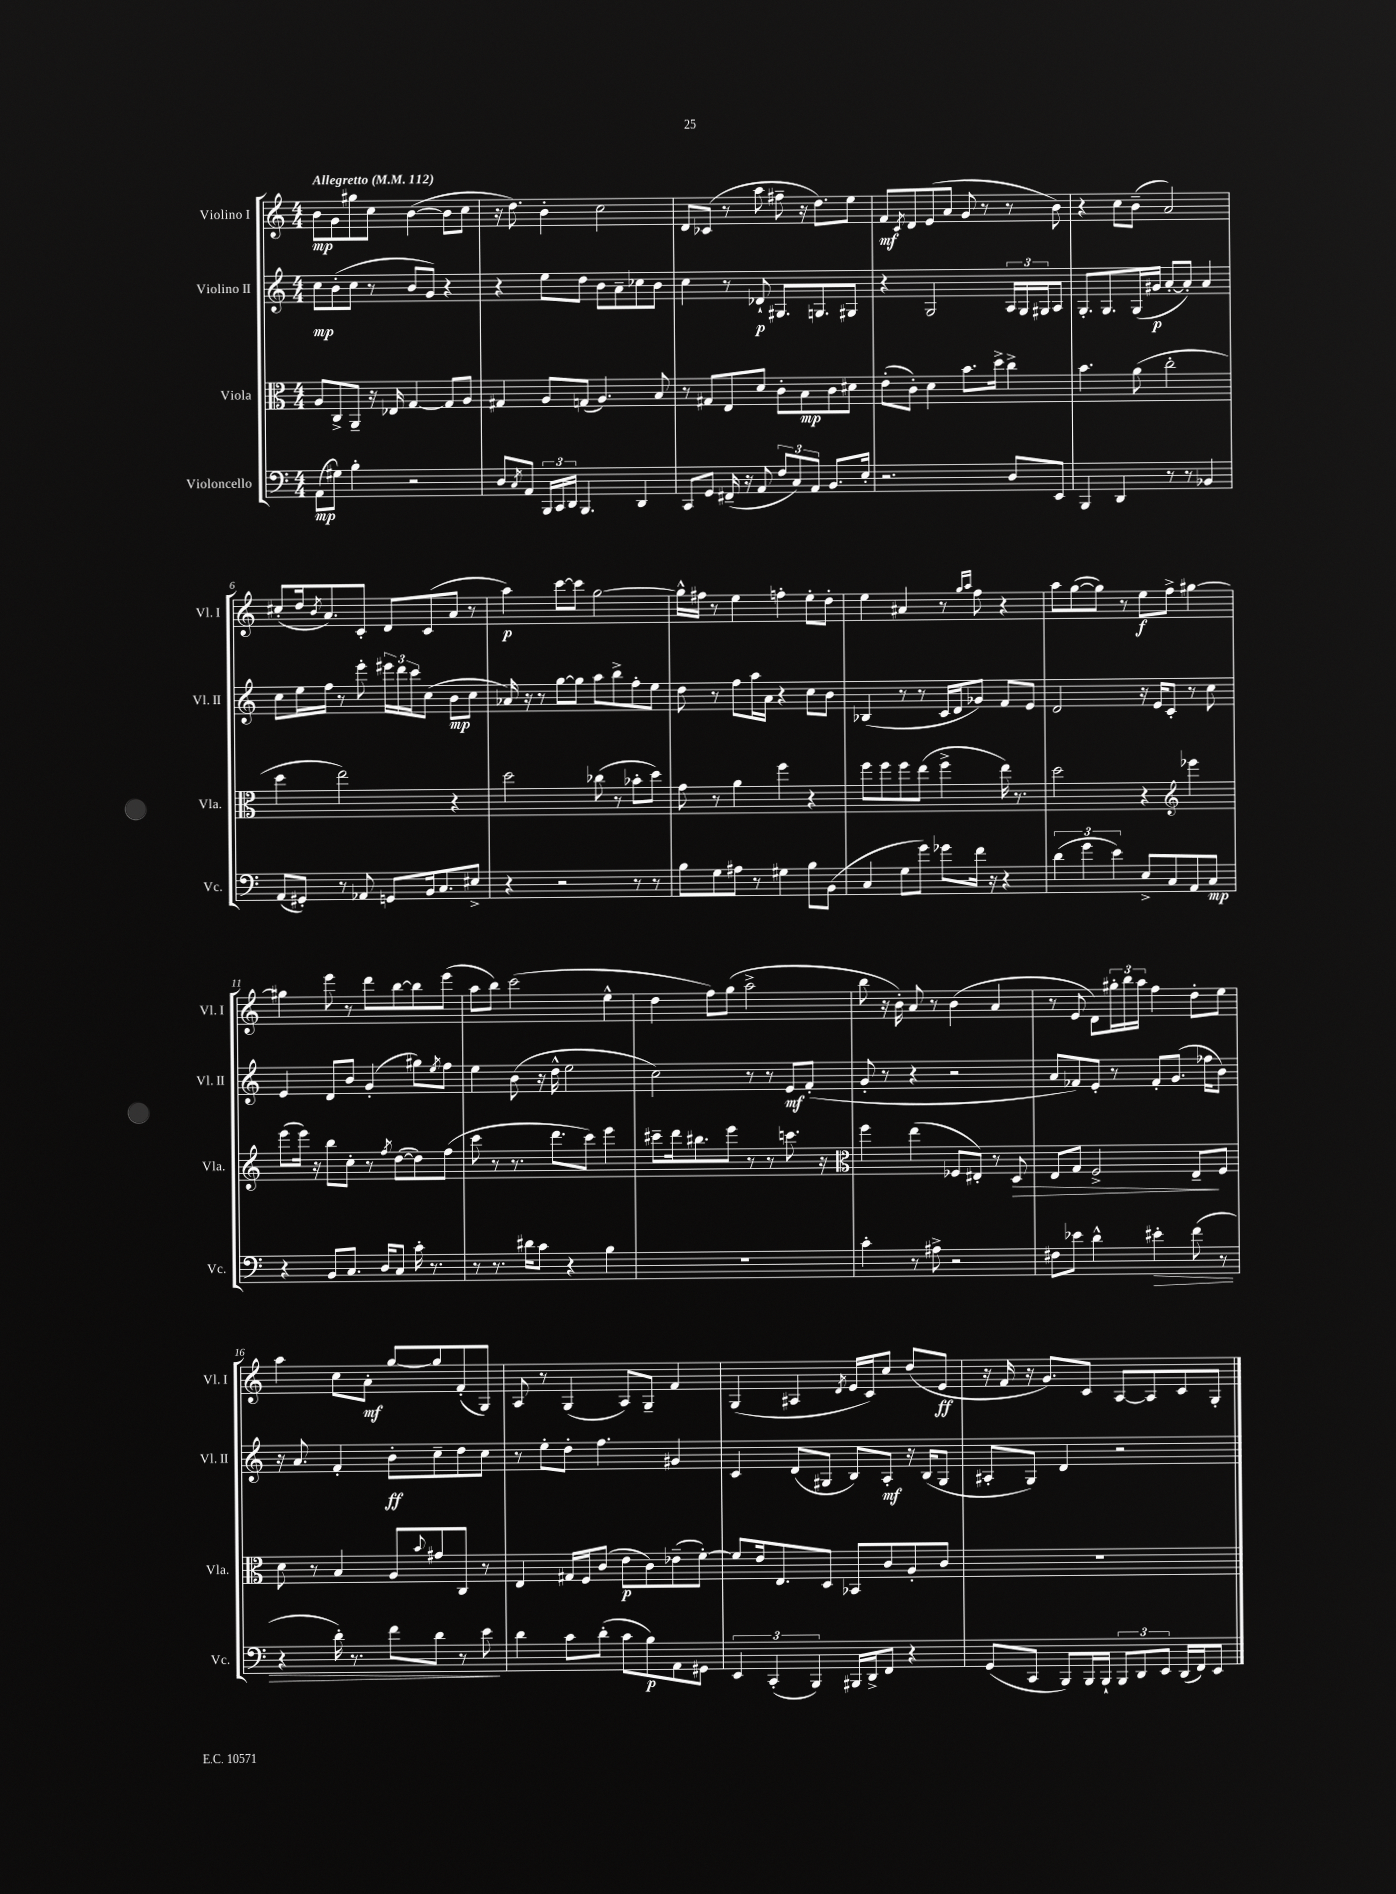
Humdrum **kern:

**kern	**kern	**kern	**kern
*staff4	*staff3	*staff2	*staff1
*clefF4	*clefC3	*clefG2	*clefG2
*k[]	*k[]	*k[]	*k[]
*M4/4	*M4/4	*M4/4	*M4/4
*MM112	*MM112	*MM112	*MM112
(8AA	8A	8cc	8b
8G#)	8C^	(8b'	8g
4B'	8AA~	8cc	8gg#
.	16r	8r	8cc
.	16E-	.	.
2r	[4G	8b	([4b
.	.	8g)	.
.	8G]	4r	8b]
.	8A	.	8cc
=	=	=	=
8D	4G#	4r	16r
.	.	.	8.dd)
8qC	.	.	.
8AA	.	.	.
24BBB	8A	8ee	4b'
24CC	.	.	.
24DD	.	.	.
4.BBB	(8G	8dd	.
.	4.A)	8b	2cc
.	.	8a~	.
4DD	.	8cc-	.
.	8B	8b	.
=	=	=	=
8CC	8r	4cc	8d
8GG	8G#	.	(8c-
(16FF#~	8E	8r	8r
16r	.	.	.
8AA	8d	8d-`	8aa
12F	8c'	8.G#	8ff#~
12C)	.	.	.
.	8B	.	16r
12AA	.	.	.
.	.	8.G	8.dd)
8.BB	8c	.	.
.	8d#	8G#	8ee
16E'	.	.	.
=	=	=	=
2.r	(8e'	4r	8f
.	.	.	8qc
.	8c')	.	8d
.	4d	2G	(8e
.	.	.	8a
.	8.b	.	8g
.	.	.	8r
.	16dd^	.	.
8D	4cc^	24A	8r
.	.	24G	.
.	.	24G#	.
8EE	.	8A	8b)
=	=	=	=
4BBB	4.b	8.G'	4r
.	.	8.G	.
4DD	.	.	8cc
.	(8a	(16G	(8b~
.	.	16g#	.
8r	2cc'	[8a'	2a)
8r	.	8a'])	.
4BB-	.	4a	.
=	=	=	=
(8AA	4dd	8cc	(8cc#'
8GG#')	.	16ee	16dd
.	.	.	8qb
.	.	16ff	8.a)
8r	2ee)	8r	.
8AA-	.	8eee'	8c'
8GG	.	24eee#	8d
.	.	24ddd	.
.	.	24ccc	.
16BB	.	(8cc	(8c
8.C	.	.	.
.	4r	8b	8a
8E#^	.	8cc	8r
=	=	=	=
4r	2dd	16a-)	4aa)
.	.	16r	.
.	.	8r	.
2r	.	[8gg	[8ccc
.	.	8gg]	8ccc]
.	(8cc-	8aa	[2gg
.	8r	8bb^	.
8r	8b-'	8ff'	.
8r	8dd)	8ee	.
=	=	=	=
8B	8g	8dd	16gg^^]
.	.	.	16ff#
8G	8r	8r	8r
8A#	4a	8ff	4ee
8r	.	16aa	.
.	.	16a	.
4G#	4ff	4r	4ff'
8B	4r	8cc	8ee'
(8BB	.	8b	8dd'
=	=	=	=
4C	8ff	(4B-	4ee
.	8ff	.	.
8G	8ff	8r	4a#
8g)	(8ee	8r	.
8g-	4ff^	16c	8r
.	.	16d	.
.	.	.	16qqgg
.	.	.	16qqaa
16f	.	8g-)	8ff
16r	.	.	.
4r	16ee)	8f	4r
.	8.r	.	.
.	.	8e	.
=	=	=	=
(6d	2dd	2d	8aa
.	.	.	([8gg
6g	.	.	.
.	.	.	8gg])
6e)	.	.	.
.	.	.	8r
8E^	4r	16r	8ee
.	.	16e	.
8C	.	8c'	8ff^
*	*clefG2	*	*
8AA	4eee-	8r	[4gg#
8C	.	8cc	.
=	=	=	=
4r	(8eee	4e	4gg#]
.	16eee)	.	.
.	16r	.	.
8BB	8bb	8d	8eee
8.C	8cc'	8b	8r
.	8r	(4g'	8ddd
16D	.	.	.
.	8qff	.	.
8C	([8dd	.	[8bb
16c'	8dd])	8gg#)	8bb]
8.r	.	.	.
.	.	8qee	.
.	(8ff	8ff	(8eee
=	=	=	=
8r	8ccc	4ee	8aa
8.r	8r	.	8bb)
.	8.r	(8b	(2ccc
16d#	.	.	.
8c	.	16r	.
.	8.ddd	16dd^^	.
4r	.	2ee	.
.	8ccc)	.	.
4B	4eee	.	4ee^^
=	=	=	=
1r	8ccc#~	2cc)	4dd
.	16ddd	.	.
.	8.bb#	.	.
.	.	.	8ff)
.	8eee	.	(8gg
.	8r	8r	2aa^
.	8r	8r	.
.	8.ccc	8e	.
.	.	(8f'	.
.	16r	.	.
=	=	=	=
*	*clefC3	*	*
4c'	4ff	8g'	8bb
.	.	8r	16r
.	.	.	16b')
8r	(4ee	4r	8a
8A#^	.	.	8r
2r	8F-	2r	(4b
.	8E#')	.	.
.	8r	.	4a
.	8D	.	.
=	=	=	=
8F#	8E	8a	8r
8e-	8G	8f-)	8e
4d^^	2F^	8e'	8d)
.	.	8r	24gg#'
.	.	.	24bb
.	.	.	24aa
4e#'	.	8f-'	4ff
.	.	(8.g	.
(8f	8E~	.	8dd'
.	.	16ff-	.
8r	8F	8b)	8ee
=	=	=	=
4r	8d	16r	4aa
.	.	8.a	.
.	8r	.	.
16d')	4B	4f'	8cc
8.r	.	.	.
.	.	.	8a'
8f	8A	8b'	[8gg
.	8qqb	.	.
8d	8g#	8cc~	8gg]
8r	8C	8dd	(8f'
8e	8r	8cc	8G)
=	=	=	=
4d	4E	8r	8A
.	.	8ee'	8r
8c	16G#	8dd'	(4G
.	16F	.	.
(8d'	(8c	4.ff	.
8c	8e	.	8A)
8B)	8c)	.	8G~
8AA	(8e-~	4g#	4f
8GG#	[8f')	.	.
=	=	=	=
6EE	8f]	4c	(4G
.	16e	.	.
(6CC'	.	.	.
.	8.E	.	.
.	.	(8d	4A#
6BBB)	.	.	.
.	8D	8G#	.
.	.	.	8qd
16BBB#	8BB-	8B)	16e
16DD^	.	.	16c)
8FF	8c	8A'	8cc
4r	8A'	16r	(8dd
.	.	(16B	.
.	8c	8G#	8e
=	=	=	=
(8GG	1r	8A#'	16r
.	.	.	16f
8CC	.	8G)	16r
.	.	.	8.g)
8BBB)	.	4d	.
16BBB	.	.	8c
16BBB`	.	.	.
12BBB	.	2r	[8A
12DD	.	.	.
.	.	.	8A]
12EE	.	.	.
(16DD	.	.	8c
16FF)	.	.	.
8EE	.	.	8G'
==	==	==	==
*-	*-	*-	*-
